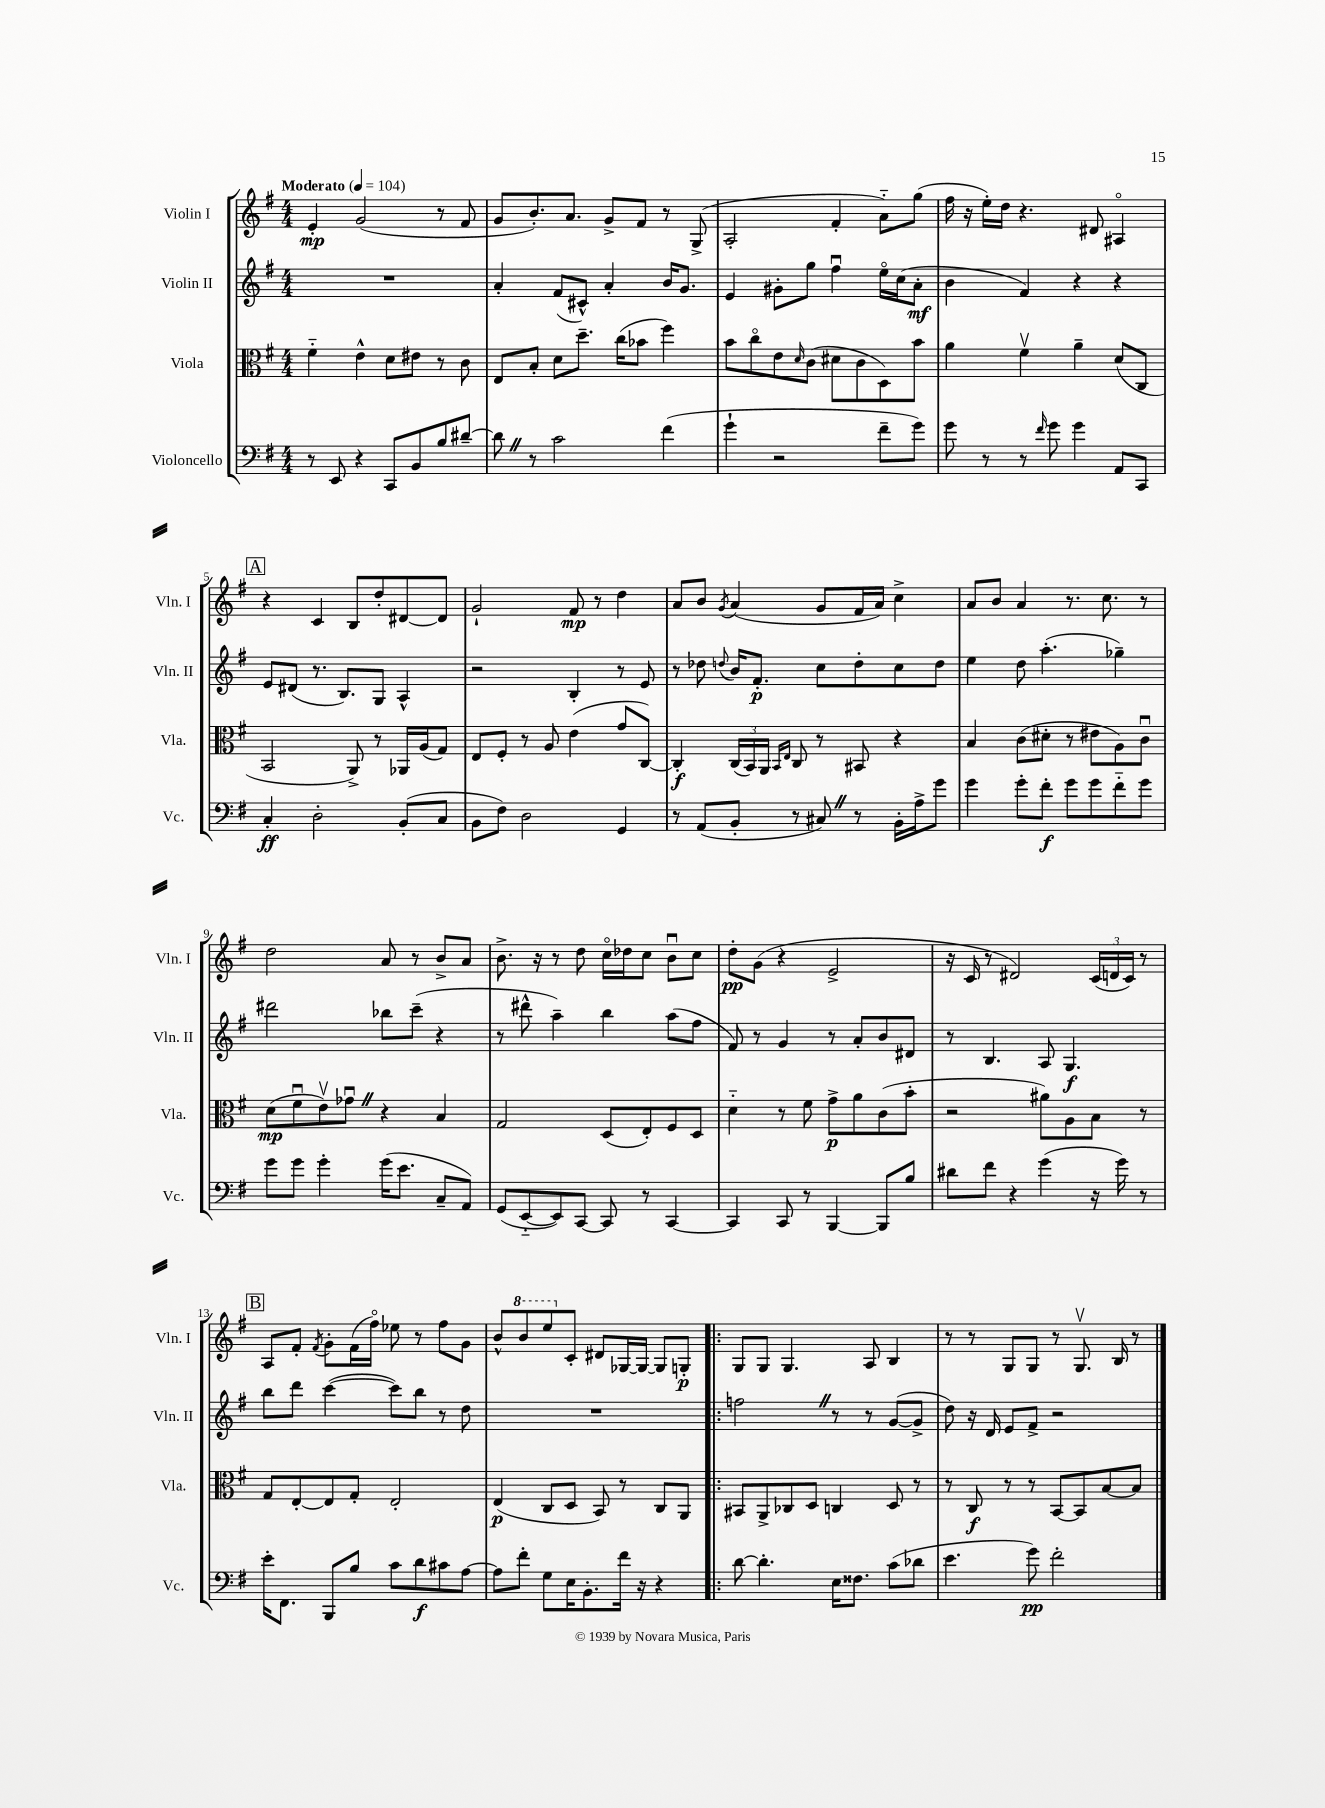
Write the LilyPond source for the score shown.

<<
\new StaffGroup <<
\new Staff = "s0" \with { instrumentName = "Violin I" shortInstrumentName = "Vln. I" } {
    \clef treble \key g \major \numericTimeSignature \time 4/4 \tempo "Moderato" 4 = 104
    e'4-.\mp g'2( r8 fis'8 |
    g'8 b'8.-.) a'8. g'8-> fis'8 r8 g8->( |
    a2-. fis'4-. a'8-_) g''8( |
    fis''16 r16 e''16-.) d''16 r4. dis'8 ais4\flageolet |
    \mark \markup { \box "A" } r4 c'4 b8 d''8-. dis'8~ dis'8 |
    g'2-! fis'8\mp r8 d''4 |
    a'8 b'8 \acciaccatura { g'8 } a'4( g'8 fis'16 a'16) c''4-> |
    a'8 b'8 a'4 r8. c''8. r8 |
    d''2 a'8 r8 b'8-> a'8 |
    b'8.-> r16 r8 d''8 c''16\flageolet des''16 c''8 b'8\downbow c''8 |
    d''8-.\pp g'8( r4 e'2-> |
    r16 c'16 r8 dis'2) \tuplet 3/2 { c'16( d'16 c'16) } r8 |
    \mark \markup { \box "B" } a8 fis'8-. \acciaccatura { fis'8 } g'8-. fis'16( fis''16\flageolet) ees''8 r8 fis''8 g'8 |
    b'8-^ \ottava #1 b''8 e'''8 \ottava #0 c'8-. dis'8 ges16~ ges16~ ges8 g8-.\p |
    \bar ".|:" g8 g8 g4. a8 b4 |
    r8 r8 g8 g8 r8 g8.\upbow b16 r8 \bar "|." |
}
\new Staff = "s1" \with { instrumentName = "Violin II" shortInstrumentName = "Vln. II" } {
    \clef treble \key g \major \numericTimeSignature \time 4/4
    R1 |
    a'4-. fis'8( cis'8-^) a'4-. b'16 g'8. |
    e'4 gis'8-. g''8 fis''4\downbow e''16\flageolet c''16( a'8-.\mf |
    b'4 fis'4) r4 r4 |
    \mark \markup { \box "A" } e'8 dis'8( r8. b8.) g8 a4-^ |
    r2 b4-. r8 e'8 |
    r8 des''8 \appoggiatura { d''8 } b'16 fis'8.-.\p c''8 d''8-. c''8 d''8 |
    e''4 d''8 a''4.-.( ges''4--) |
    dis'''2 bes''8 c'''8--( r4 |
    r8 dis'''8-^ a''4--) b''4 a''8( fis''8 |
    fis'8) r8 g'4 r8 a'8-. b'8 dis'8 |
    r8 b4. a8 g4.\f |
    \mark \markup { \box "B" } b''8 d'''8 c'''4~( c'''8) b''8 r8 d''8 |
    R1 |
    \bar ".|:" f''2 \once \override BreathingSign.text = \markup { \musicglyph "scripts.caesura.straight" } \breathe r8 r8 g'8~( g'8-> |
    d''8) r16 d'16 e'8 fis'8-> r2 \bar "|." |
}
\new Staff = "s2" \with { instrumentName = "Viola" shortInstrumentName = "Vla." } {
    \clef alto \key g \major \numericTimeSignature \time 4/4
    fis'4-_ e'4-^ d'8 eis'8 r8 c'8 |
    e8 b8-. d'8 d''8.-- c''16( bes'8 fis''4) |
    b'8 c''8\flageolet e'8 \grace { d'16 } c'8( dis'8 c'8 d8) b'8 |
    a'4 fis'4\upbow a'4-- d'8( c8 |
    \mark \markup { \box "A" } b,2 a,8->) r8 aes,16 a16( g8) |
    e8 fis8-. r8 a8 e'4( g'8 c8~) |
    c4-.\f \tuplet 3/2 { c16( b,16) a,16 } \grace { b,16 e16 } c8 r8 bis,8 r4 |
    b4 c'8( dis'8-. r8 eis'8 a8) c'8\downbow |
    d'8\mp( fis'8\downbow e'8\upbow) ges'8\downbow \once \override BreathingSign.text = \markup { \musicglyph "scripts.caesura.straight" } \breathe r4 b4 |
    g2 d8( e8-.) fis8 d8 |
    d'4-_ r8 fis'8 g'8->\p a'8 c'8( b'8-. |
    r2 ais'8) a8 b8 r8 |
    \mark \markup { \box "B" } g8 e8~-. e8 g8-. e2-. |
    e4\p( c8 d8 b,8) r8 c8 a,8 |
    \bar ".|:" bis,8 a,8-> ces8 d8 c4 d8 r8 |
    r8 c8\f r8 r8 b,8~ b,8 b8~ b8 \bar "|." |
}
\new Staff = "s3" \with { instrumentName = "Violoncello" shortInstrumentName = "Vc." } {
    \clef bass \key g \major \numericTimeSignature \time 4/4
    r8 e,8 r4 c,8 b,8 b8 dis'8~-- |
    dis'8 \once \override BreathingSign.text = \markup { \musicglyph "scripts.caesura.straight" } \breathe r8 c'2 fis'4( |
    g'4-! r2 fis'8-- g'8) |
    g'8 r8 r8 \grace { fis'16 } g'8 g'4 a,8 c,8 |
    \mark \markup { \box "A" } c4-.\ff d2-. b,8-.( c8 |
    b,8 fis8) d2 g,4 |
    r8 a,8( b,8-. r8 cis8) \once \override BreathingSign.text = \markup { \musicglyph "scripts.caesura.straight" } \breathe r8 b,16-. a16-> g'8 |
    g'4 g'8-. fis'8-.\f g'8 g'8 fis'8-_ g'8 |
    g'8 g'8 g'4-. g'16( e'8. c8-- a,8) |
    g,8( e,8~-_ e,8) c,8~ c,8 r8 c,4~ |
    c,4 c,8 r8 b,,4~ b,,8 b8 |
    dis'8 fis'8 r4 g'4( r16 g'16) r8 |
    \mark \markup { \box "B" } e'16-. fis,8. b,,8 b8 c'8 d'8\f cis'8 a8~ |
    a8 fis'8-. g8 e16 b,8.-. fis'16 r16 r4 |
    \bar ".|:" d'8~ d'4.-. e16 fisis8. c'8( des'8 |
    e'4. g'8\pp) fis'2-. \bar "|." |
}
>>
>>
